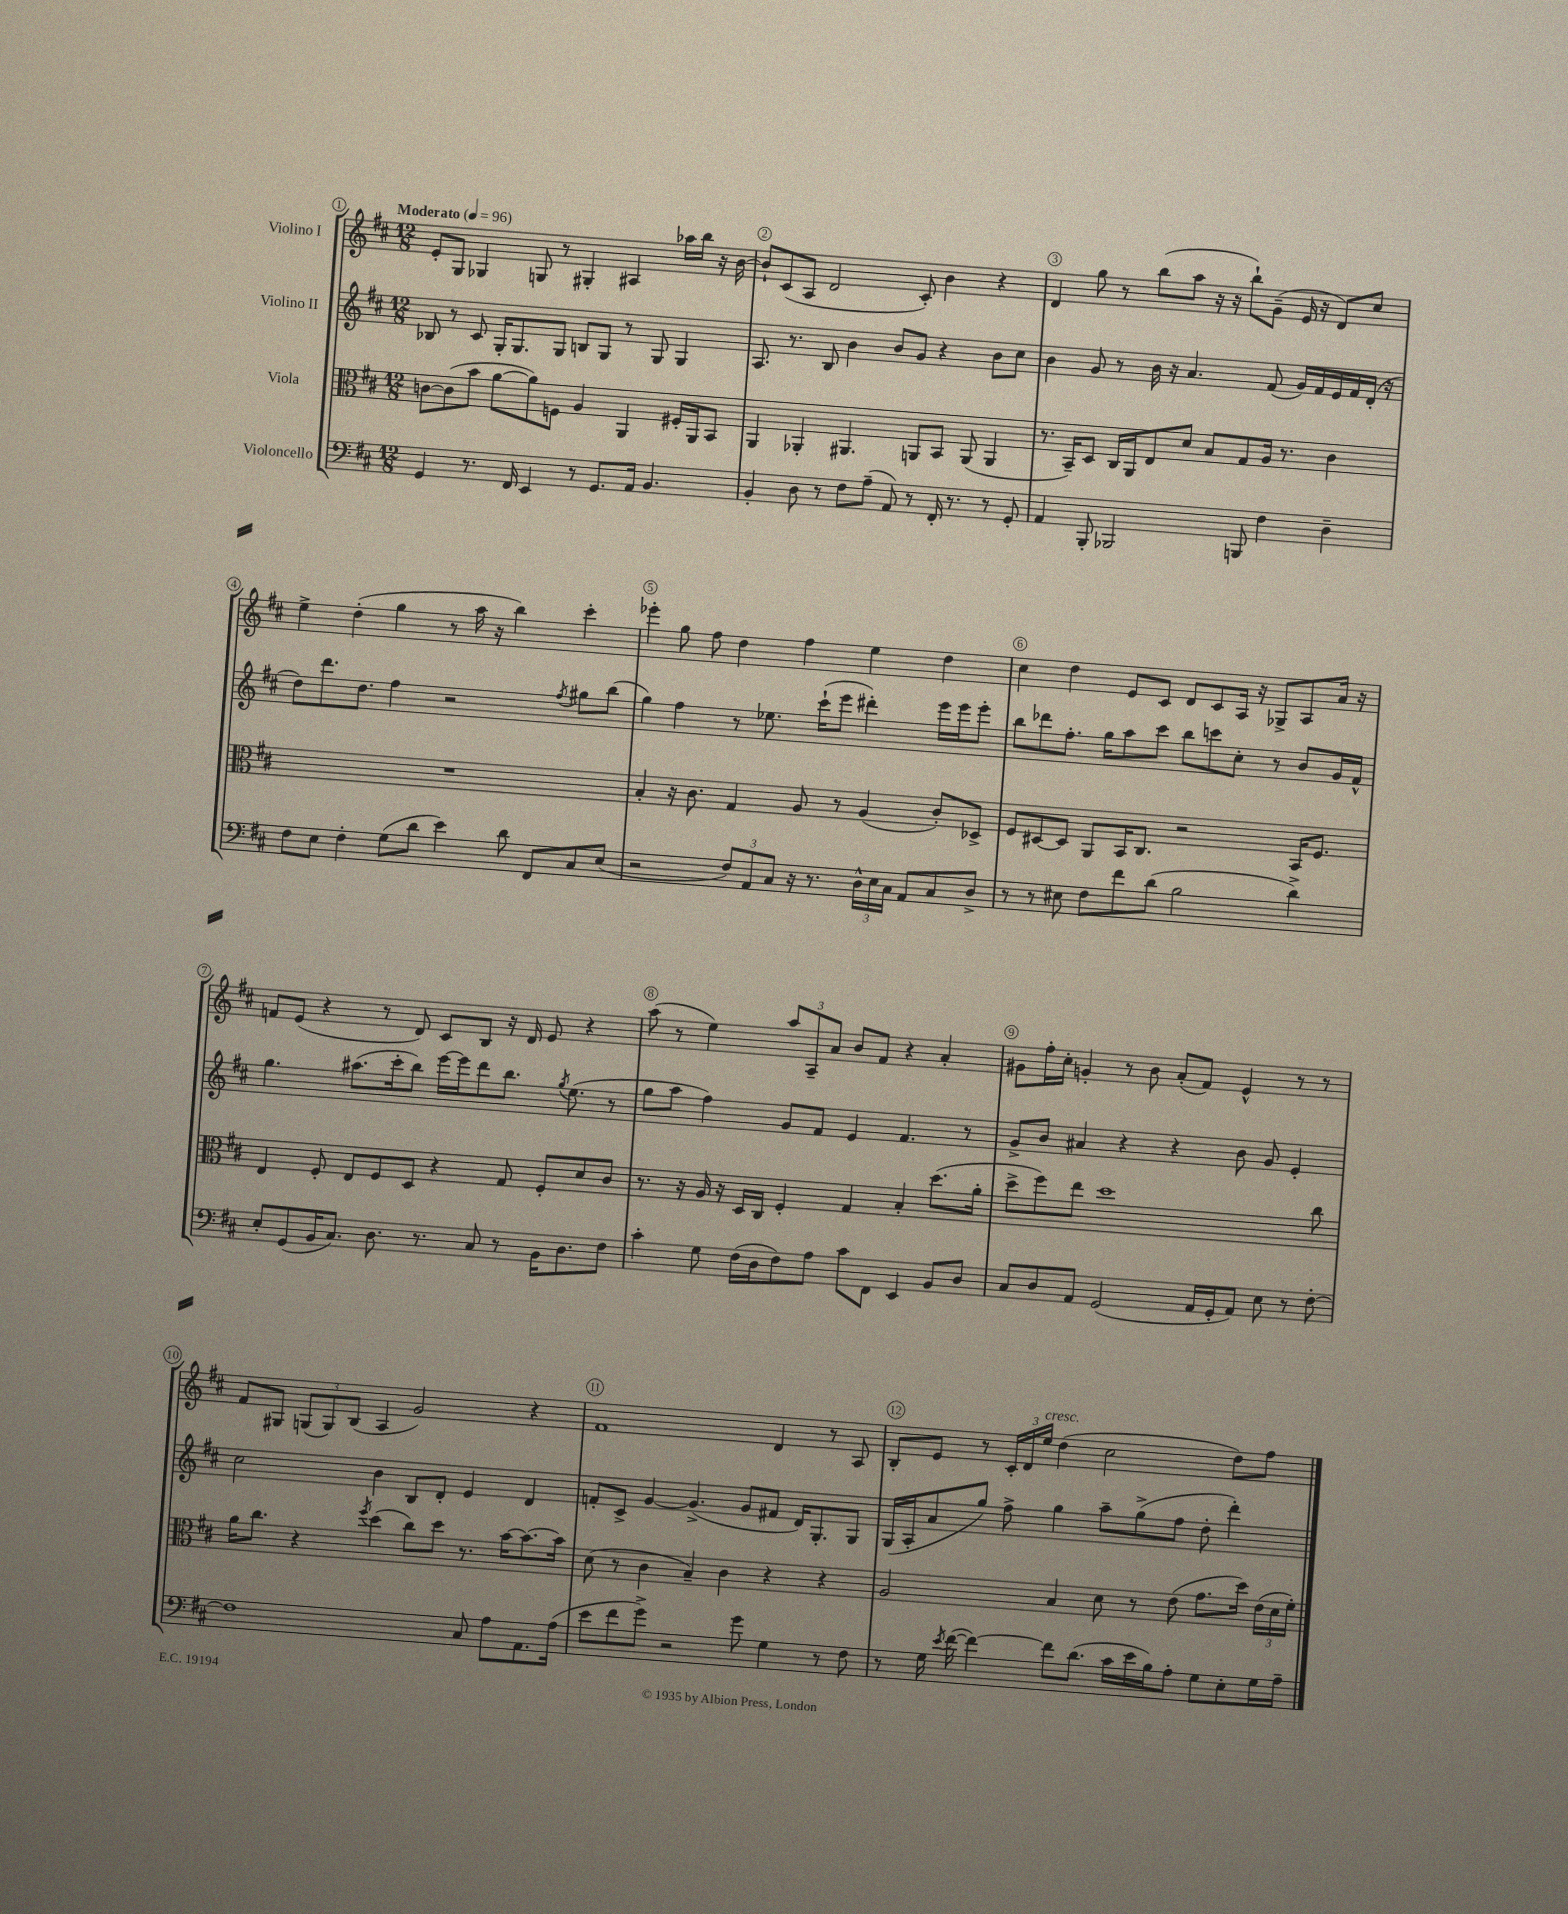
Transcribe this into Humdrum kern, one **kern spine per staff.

**kern	**kern	**kern	**kern
*staff4	*staff3	*staff2	*staff1
*clefF4	*clefC3	*clefG2	*clefG2
*k[f#c#]	*k[f#c#]	*k[f#c#]	*k[f#c#]
*M12/8	*M12/8	*M12/8	*M12/8
*MM96	*MM96	*MM96	*MM96
4GG	[8c	8B-	8e'
.	(8c]	8r	8G
8.r	8b	8c#	4G-
.	[8a	16G'	.
16FF#	.	8.G	.
4EE	8a])	.	8G
.	8F	8G	8r
8r	4A	8B	4G#'
8.GG	.	8G	.
.	4AA	8r	4A#
16AA	.	.	.
4.BB	.	8G	.
.	16F#'	4G	16aa-
.	16AA	.	16bb
.	8BB	.	16r
.	.	.	[16b
=	=	=	=
4BB'	4AA	8.A	8b`]
.	.	.	(8c#
.	.	8.r	.
8D	4AA-'	.	8A
8r	.	8B	2d
8F#	4.AA#	4b	.
(8A~	.	.	.
8AA)	.	8b	.
8r	8AA	8g	8c#')
16FF#'	8BB	4r	4b
8.r	.	.	.
.	(8AA	.	.
8r	4AA	8b	4r
8GG'	.	8cc#	.
=	=	=	=
4AA	8.r	4b	4d
.	16BB~)	.	.
8BBB'	8D	8g	8gg
2BBB-	16C#	8r	8r
.	16AA	.	.
.	8E	16b	(8bb
.	.	16r	.
.	8d	4.a	8aa
.	8B	.	16r
.	.	.	16r
8BBB	8G	.	8bb`)
4F#	16A	(8f#	(8g~
.	8.r	.	.
.	.	16g)	16e
.	.	16f#	16r
4D~	4c#	16e	8d)
.	.	16f#	.
.	.	(16d'	8cc#
.	.	16r	.
=	=	=	=
8F#	1.r	8dd)	4ee^
8E	.	8.ddd	.
4F#'	.	.	(4dd'
.	.	8.dd	.
(8G	.	4ff#	4gg
8d	.	.	.
4e)	.	2r	8r
.	.	.	16aa
.	.	.	16r
8d	.	.	4bb)
8FF#	.	.	.
.	.	8qff#	.
8C#	.	8gg#	4ccc#'
(8E	.	(8bb	.
=	=	=	=
2r	4B'	4gg)	4eee-'
.	16r	4ff#	8gg
.	8.c#	.	.
.	.	.	8ff#
12F#)	4G	8r	4dd
12AA	.	.	.
.	.	8.ee-	.
12C#	.	.	.
16r	8A	.	4ff#
8.r	.	(16ccc#`	.
.	8r	8eee	.
24D^^	(4A	4ddd#')	4ee
24E	.	.	.
24C#	.	.	.
8AA	.	.	.
8C#	8c#')	16eee	4dd
.	.	16eee	.
8D^	8D-^	8eee'	.
=	=	=	=
8r	8F#	8bb	4cc#
8r	[8D#	8ddd-	.
8E#	8D#]	8.ff#'	4dd
8F#	8AA	.	.
.	.	16gg	.
8f#	16BB	8aa	8e
.	8.C#	.	.
(8d	.	8ccc#	8c#
2B	2r	8bb	8d
.	.	8ccc	8c#
.	.	8cc#'	16A
.	.	.	16r
.	.	8r	8G-^
4d^)	16BB	8b	8A
.	8.F#	.	.
.	.	16g	16a
.	.	16f#^^	16r
=	=	=	=
8E'	4E	4.gg	8f
(8GG	.	.	(8e
16BB	8F#'	.	4r
8.C#)	.	.	.
.	8E	(8.aa#	.
8.D	8F#	.	8r
.	.	16ccc#'	.
.	8D	8bb)	8d)
8.r	.	.	.
.	4r	[16eee	8c#
.	.	16eee]	.
8C#	.	8ddd	8B
8r	8G	8.bb	16r
.	.	.	16d
16BB	8F#'	.	8e
.	.	8qgg	.
8.D	.	(8.ee	.
.	8d	.	4r
8F#	8c#	8r	.
=	=	=	=
4c#'	8.r	8gg	(8aa
.	.	8aa	8r
.	16r	.	.
8G	16A	4ff#)	4ee)
.	16r	.	.
(16F#	16D	.	.
16D	16C#	.	.
8F#)	4F#'	8g	12aa
.	.	.	12A~
8A	.	8f#	.
.	.	.	12a
8c#	4G	4e	8b
8FF#	.	.	8f#
4EE	4B'	4.f#	4r
8BB	(8.dd	.	4a'
8D	.	8r	.
.	16a'	.	.
=	=	=	=
8C#	8dd^	8g^	8g#
8D	8ff#)	8b	16ff#'
.	.	.	16cc#'
8AA	8ee	4a#	4g'
(2GG	1dd	.	.
.	.	4r	8r
.	.	.	8b
.	.	4r	(8a'
16AA	.	.	8f#)
16GG'	.	.	.
8AA)	.	8b	4e^^
8E	.	8g	.
8r	.	4e'	8r
[8F#'	8cc#	.	8r
=	=	=	=
1F#]	16a	2cc#	8f#
.	8.cc#	.	.
.	.	.	8G#
.	4r	.	(12G
.	.	.	12G)
.	.	.	(12B
.	8qff#	.	.
.	(4dd	4b	4A
.	8cc#)	8B	2g)
.	8dd	8d'	.
8C#	8.r	4e	.
8A	.	.	.
.	[16b	.	.
8.AA	8.b_	4d	4r
(16A	16b]	.	.
=	=	=	=
8e	(8d	8f'	1f#
8f#	8r	8c#^	.
8g^)	4c#	[4g	.
2r	.	.	.
.	4B~)	(4.g^]	.
.	4c#	.	.
8g	.	8g	.
4G	4r	8f#	4d
.	.	16d)	.
.	.	8.G'	.
8r	4r	.	8r
8F#	.	8G	8A
=	=	=	=
8r	2A	(16G	8B'
.	.	16A'	.
16G	.	8a	8e
8qe	.	.	.
([16f#	.	.	.
4f#_)	.	8gg)	8r
.	.	8ff#^	24c#'
.	.	.	24d
.	.	.	24ee
8f#]	4B	4gg	(4dd
(8.d	.	.	.
.	8d	8aa~	2cc#
16c#	.	.	.
16e	8r	(8gg^	.
16B)	.	.	.
8A'	(8e	8ff#	.
8G	8.g	8dd'	.
8E'	.	4ddd')	8dd)
.	16dd)	.	.
16G	(24e	.	8ff#
.	24d	.	.
16A~	.	.	.
.	24f#')	.	.
==	==	==	==
*-	*-	*-	*-
